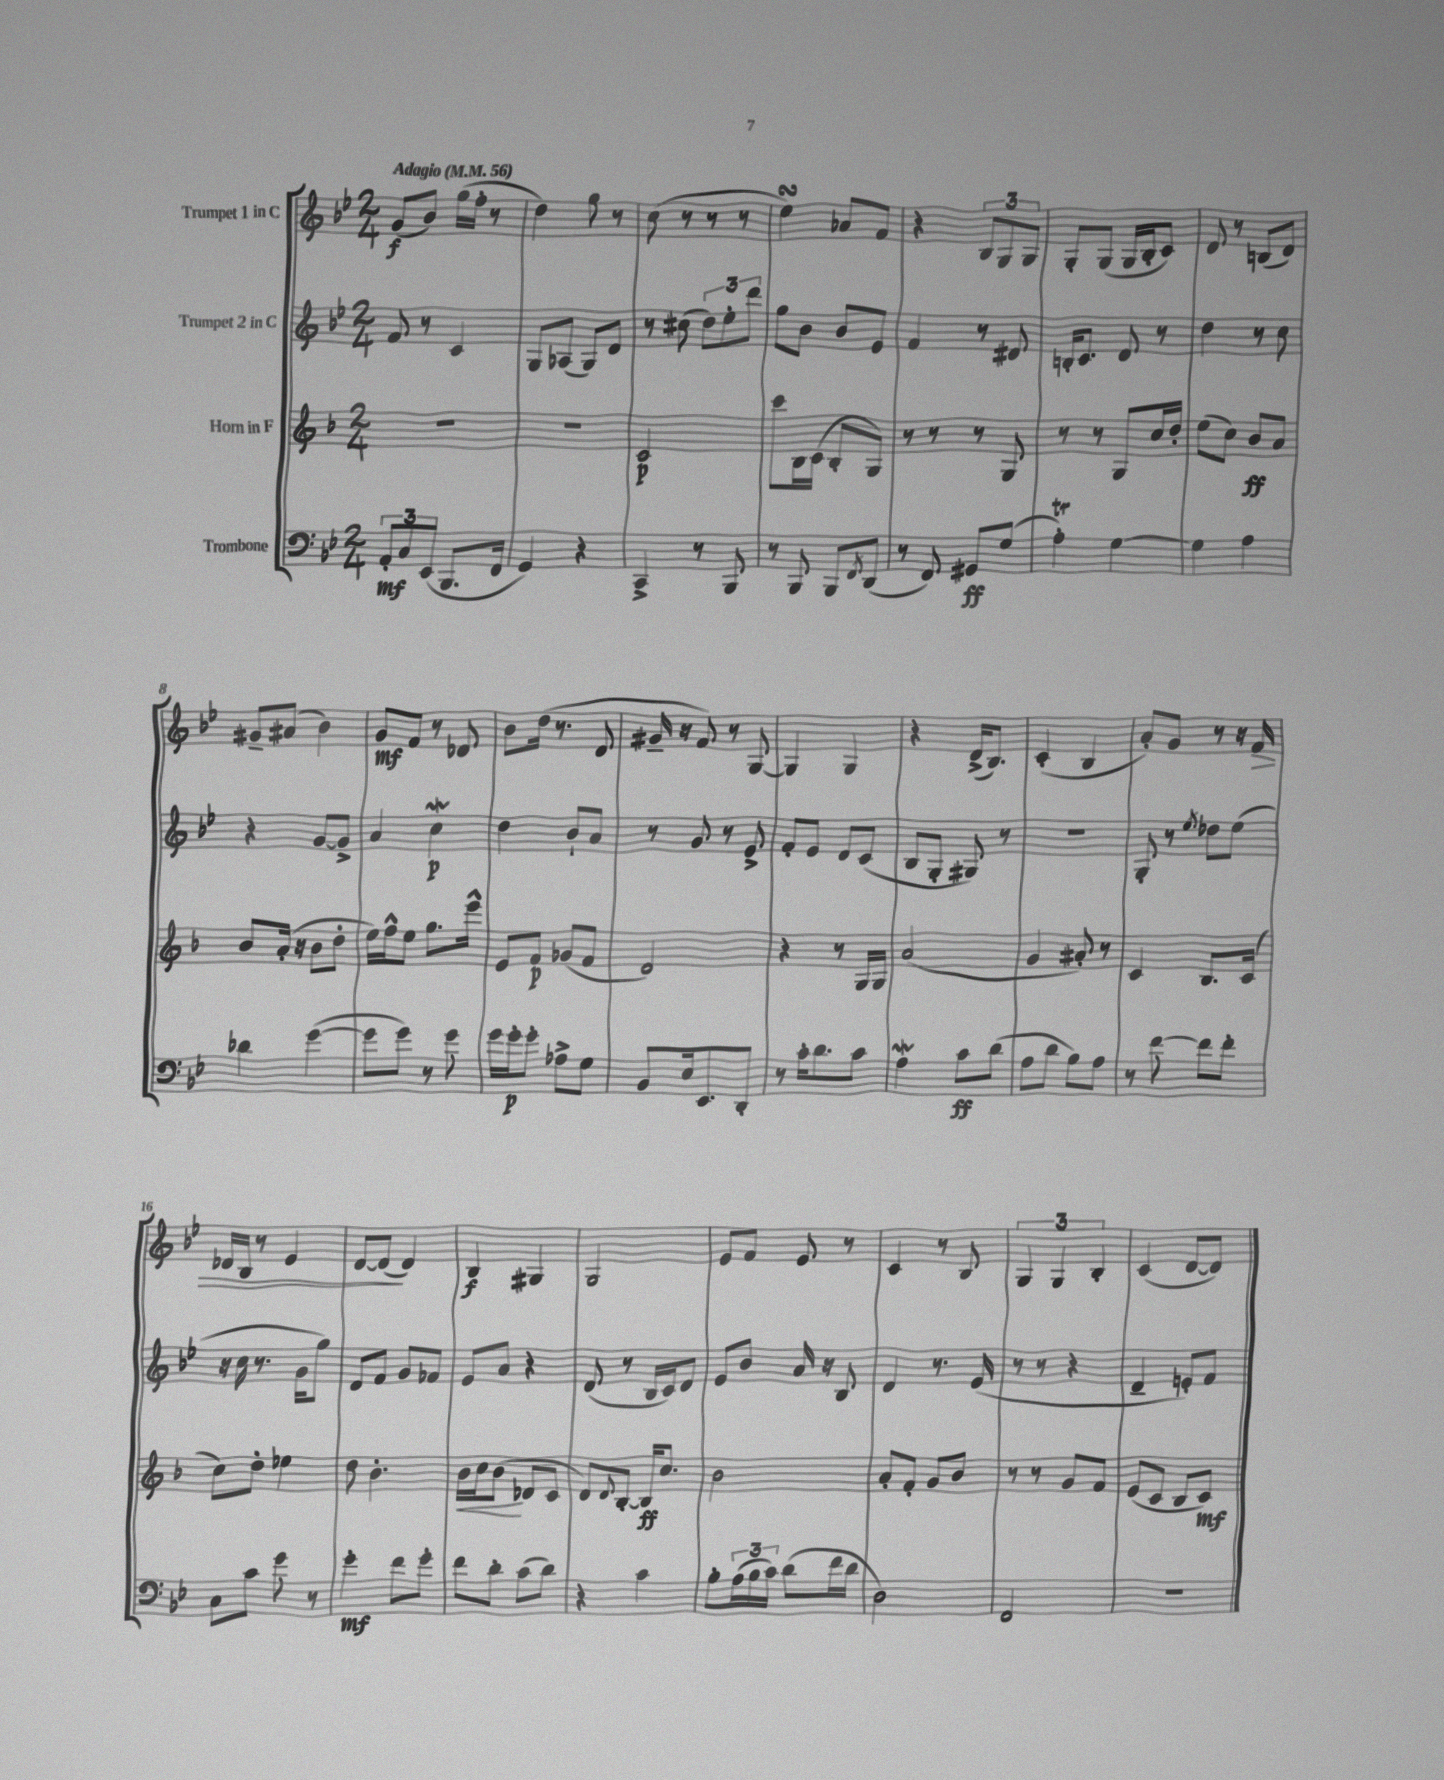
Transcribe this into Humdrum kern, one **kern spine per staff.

**kern	**dynam	**kern	**dynam	**kern	**dynam	**kern	**dynam
*part4	*part4	*part3	*part3	*part2	*part2	*part1	*part1
*staff4	*staff4	*staff3	*staff3	*staff2	*staff2	*staff1	*staff1
*I"Trombone	*	*I"Horn in F	*	*I"Trumpet 2 in C	*	*I"Trumpet 1 in C	*
*clefF4	*	*clefG2	*	*clefG2	*	*clefG2	*
*k[b-e-]	*	*k[b-]	*	*k[b-e-]	*	*k[b-e-]	*
*M2/4	*	*M2/4	*	*M2/4	*	*M2/4	*
*MM56	*	*MM56	*	*MM56	*	*MM56	*
=1	=1	=1	=1	=1	=1	=1	=1
!	!	!	!	!	!	!LO:TX:a:B:t=Adagio	!
12AA'/L	mf	2r	.	8f/	.	(8g/L	f
12C/	.	.	.	.	.	.	.
.	.	.	.	8r	.	8b-/J)	.
(12EE-/J	.	.	.	.	.	.	.
8.BBB-/L	.	.	.	4c/	.	(16gg\LL	.
.	.	.	.	.	.	16ff'\JJ	.
.	.	.	.	.	.	8r	.
16FF/Jk	.	.	.	.	.	.	.
=2	=2	=2	=2	=2	=2	=2	=2
4GG/)	.	2r	.	8G/L	.	4dd\)	.
.	.	.	.	(8A-X/J	.	.	.
4r	.	.	.	8G/L)	.	8gg\	.
.	.	.	.	8d/J	.	8r	.
=3	=3	=3	=3	=3	=3	=3	=3
4CC^/	.	2c/	p	8r	.	(8cc\	.
.	.	.	.	(8cc#X\	.	8r	.
8r	.	.	.	12dd\L)	.	8r	.
.	.	.	.	12ee-'\	.	.	.
8BBB-/	.	.	.	.	.	8r	.
.	.	.	.	12ddd\J	.	.	.
=4	=4	=4	=4	=4	=4	=4	=4
8r	.	8ccc\L	.	8gg\L	.	4ee-sSSs\)	.
8BBB-/	.	16B-\L	.	8b-\J	.	.	.
.	.	(16c\JJ	.	.	.	.	.
8BBB-/L	.	8B-'/L	.	8b-/L	.	8a-X/L	.
8qFF/	.	.	.	.	.	.	.
(8DD/J	.	8G/J)	.	8e-/J	.	8f/J	.
=5	=5	=5	=5	=5	=5	=5	=5
8r	.	8r	.	4f/	.	4r	.
8FF/)	.	8r	.	.	.	.	.
8GG#X/L	ff	8r	.	8r	.	12B-/L	.
.	.	.	.	.	.	12G/	.
(8G/J	.	8G/	.	8d#X/	.	.	.
.	.	.	.	.	.	12G/J	.
=6	=6	=6	=6	=6	=6	=6	=6
4At'\)	.	8r	.	16Bn'/KL	.	8G'/L	.
.	.	.	.	8.c/J	.	.	.
.	.	8r	.	.	.	(8G/J	.
[4G\	.	8G/L	.	8d/	.	16G/LL	.
.	.	.	.	.	.	16B-'/J	.
.	.	16cc/L	.	8r	.	8c/J)	.
.	.	16dd'/JJ	.	.	.	.	.
=7	=7	=7	=7	=7	=7	=7	=7
4G\]	.	(8ee\L	.	4dd\	.	8d/	.
.	.	8cc\J)	.	.	.	8r	.
4A\	.	8b-/L	ff	8r	.	(8Bn/L	.
.	.	8a/J	.	8cc\	.	8d/J)	.
!!LO:LB:g=z
=8	=8	=8	=8	=8	=8	=8	=8
4d-X\	.	8b-/L	.	4r	.	8g#X~/L	.
.	.	(16a'/Jk	.	.	.	(8a#X/J	.
.	.	16r	.	.	.	.	.
([4g\	.	8b-\L	.	[8g/L	.	4b-\)	.
.	.	8dd'\J	.	8g^/J]	.	.	.
=9	=9	=9	=9	=9	=9	=9	=9
8g\L]	.	16ee\LL)	.	4a/	.	8g/L	mf
.	.	16ff^^\J	.	.	.	.	.
8g\J)	.	8ee\J	.	.	.	8f/J	.
8r	.	8.gg\L	.	4ccW\	p	8r	.
8g\	.	.	.	.	.	8d-X/	.
.	.	16eee^^\Jk	.	.	.	.	.
=10	=10	=10	=10	=10	=10	=10	=10
16g\LL	.	8e/L	.	4dd\	.	8b-\L	.
16g'\J	p	.	.	.	.	.	.
8g'\J	.	8f/J	p	.	.	(16dd\Jk	.
.	.	.	.	.	.	8.r	.
8A-X^\L	.	(8g-X/L	.	8b-`/L	.	.	.
8G\J	.	8f/J	.	8a/J	.	8d/	.
=11	=11	=11	=11	=11	=11	=11	=11
8BB-/L	.	2d/)	.	8r	.	16g#X~/	.
.	.	.	.	.	.	16r	.
16E-/k	.	.	.	8g/	.	8f/)	.
8.EE-/	.	.	.	.	.	.	.
.	.	.	.	8r	.	8r	.
8DD'/J	.	.	.	8e-^/	.	[8G/	.
=12	=12	=12	=12	=12	=12	=12	=12
8r	.	4r	.	8f'/L	.	4G/]	.
16c'\KL	.	.	.	8e-/J	.	.	.
8.d\	.	.	.	.	.	.	.
.	.	8r	.	8d/L	.	4G/	.
8c\J	.	16G/LL	.	(8c/J	.	.	.
.	.	16G/JJ	.	.	.	.	.
=13	=13	=13	=13	=13	=13	=13	=13
4AW\	.	(2a/	.	8B-/L	.	4r	.
.	.	.	.	8G'/J	.	.	.
8c\L	ff	.	.	8G#X/)	.	(16d^/KL	.
.	.	.	.	.	.	8.B-/J)	.
(8d\J	.	.	.	8r	.	.	.
=14	=14	=14	=14	=14	=14	=14	=14
8A\L	.	4g/	.	2r	.	(4c'/	.
8d\J	.	.	.	.	.	.	.
8B-\L)	.	8a#X'/)	.	.	.	4B-/	.
8A\J	.	8r	.	.	.	.	.
=15	=15	=15	=15	=15	=15	=15	=15
8r	.	4c/	.	8G'/	.	8a'/L)	.
[8f\	.	.	.	8r	.	8g/J	.
.	.	.	.	8qee-/	.	.	.
8f\L]	.	8.B-/L	.	8dd-X\L	.	8r	.
8f'\J	.	.	.	(8ee-\J	.	16r	.
!	!	!	!	!	!	!	!LO:HP:b
.	.	(16c/Jk	.	.	.	16f/	>
!!LO:LB:g=z
=16	=16	=16	=16	=16	=16	=16	=16
8C\L	.	8cc\L)	.	16r	.	16d-X/LL	.
.	.	.	.	16cc\	.	16B-/JJ	.
8c\J	.	8dd'\J	.	8.r	.	8r	.
8g\	.	4ee-X\	.	.	.	4e-/	.
.	.	.	.	16g\KL	.	.	.
8r	.	.	.	8gg\J)	.	.	.
=17	=17	=17	=17	=17	=17	=17	=17
4g'\	mf	8dd\	.	8d/L	.	[8d/L	.
.	.	4.b-'\	.	8f/J	.	(8d/J]	.
8f\L	.	.	.	8g/L	.	4d/)	]
8g'\J	.	.	.	8f-X/J	.	.	.
=18	=18	=18	=18	=18	=18	=18	=18
!	!	!	!LO:HP:b	!	!	!	!
8f\L	.	16b-\LL	<	8e-/L	.	4B-/	f
.	.	16cc\J	.	.	.	.	.
8d'\J	.	(8b-\J	.	8a/J	.	.	.
(8c\L	.	8d-X/L	[	4r	.	4G#X/	.
8d\J)	.	8c/J	.	.	.	.	.
=19	=19	=19	=19	=19	=19	=19	=19
4r	.	8d/L)	.	(8d/	.	2G/	.
.	.	8qqd/	.	.	.	.	.
.	.	[8B-'/J	.	8r	.	.	.
4c\	.	16B-/KL]	ff	16B-/LL	.	.	.
.	.	8.cc/J	.	16c/J)	.	.	.
.	.	.	.	8d/J	.	.	.
=20	=20	=20	=20	=20	=20	=20	=20
8B-'\L	.	2b-\	.	8e-/L	.	8e-/L	.
(24A\L	.	.	.	8b-/J	.	8f/J	.
24B-\	.	.	.	.	.	.	.
24c\JJ)	.	.	.	.	.	.	.
(8d\L	.	.	.	16a/	.	8e-/	.
.	.	.	.	16r	.	.	.
16f\L	.	.	.	8B-/	.	8r	.
16d\JJ	.	.	.	.	.	.	.
=21	=21	=21	=21	=21	=21	=21	=21
2D\)	.	8a'/L	.	4d/	.	4c/	.
.	.	8f'/J	.	.	.	.	.
.	.	8g/L	.	8.r	.	8r	.
.	.	8b-/J	.	.	.	8B-/	.
.	.	.	.	(16e-/	.	.	.
=22	=22	=22	=22	=22	=22	=22	=22
2FF/	.	8r	.	8r	.	6G/	.
.	.	8r	.	8r	.	.	.
.	.	.	.	.	.	6G/	.
.	.	8g/L	.	4r	.	.	.
.	.	.	.	.	.	6B-'/	.
.	.	8f/J	.	.	.	.	.
=23	=23	=23	=23	=23	=23	=23	=23
2r	.	(8e/L	.	4d~/	.	(4c/	.
.	.	8c/J	.	.	.	.	.
.	.	8B-/L	.	8en'/L)	.	[8d/L	.
.	.	8c/J)	mf	8f/J	.	8d/J])	.
==	==	==	==	==	==	==	==
*-	*-	*-	*-	*-	*-	*-	*-
